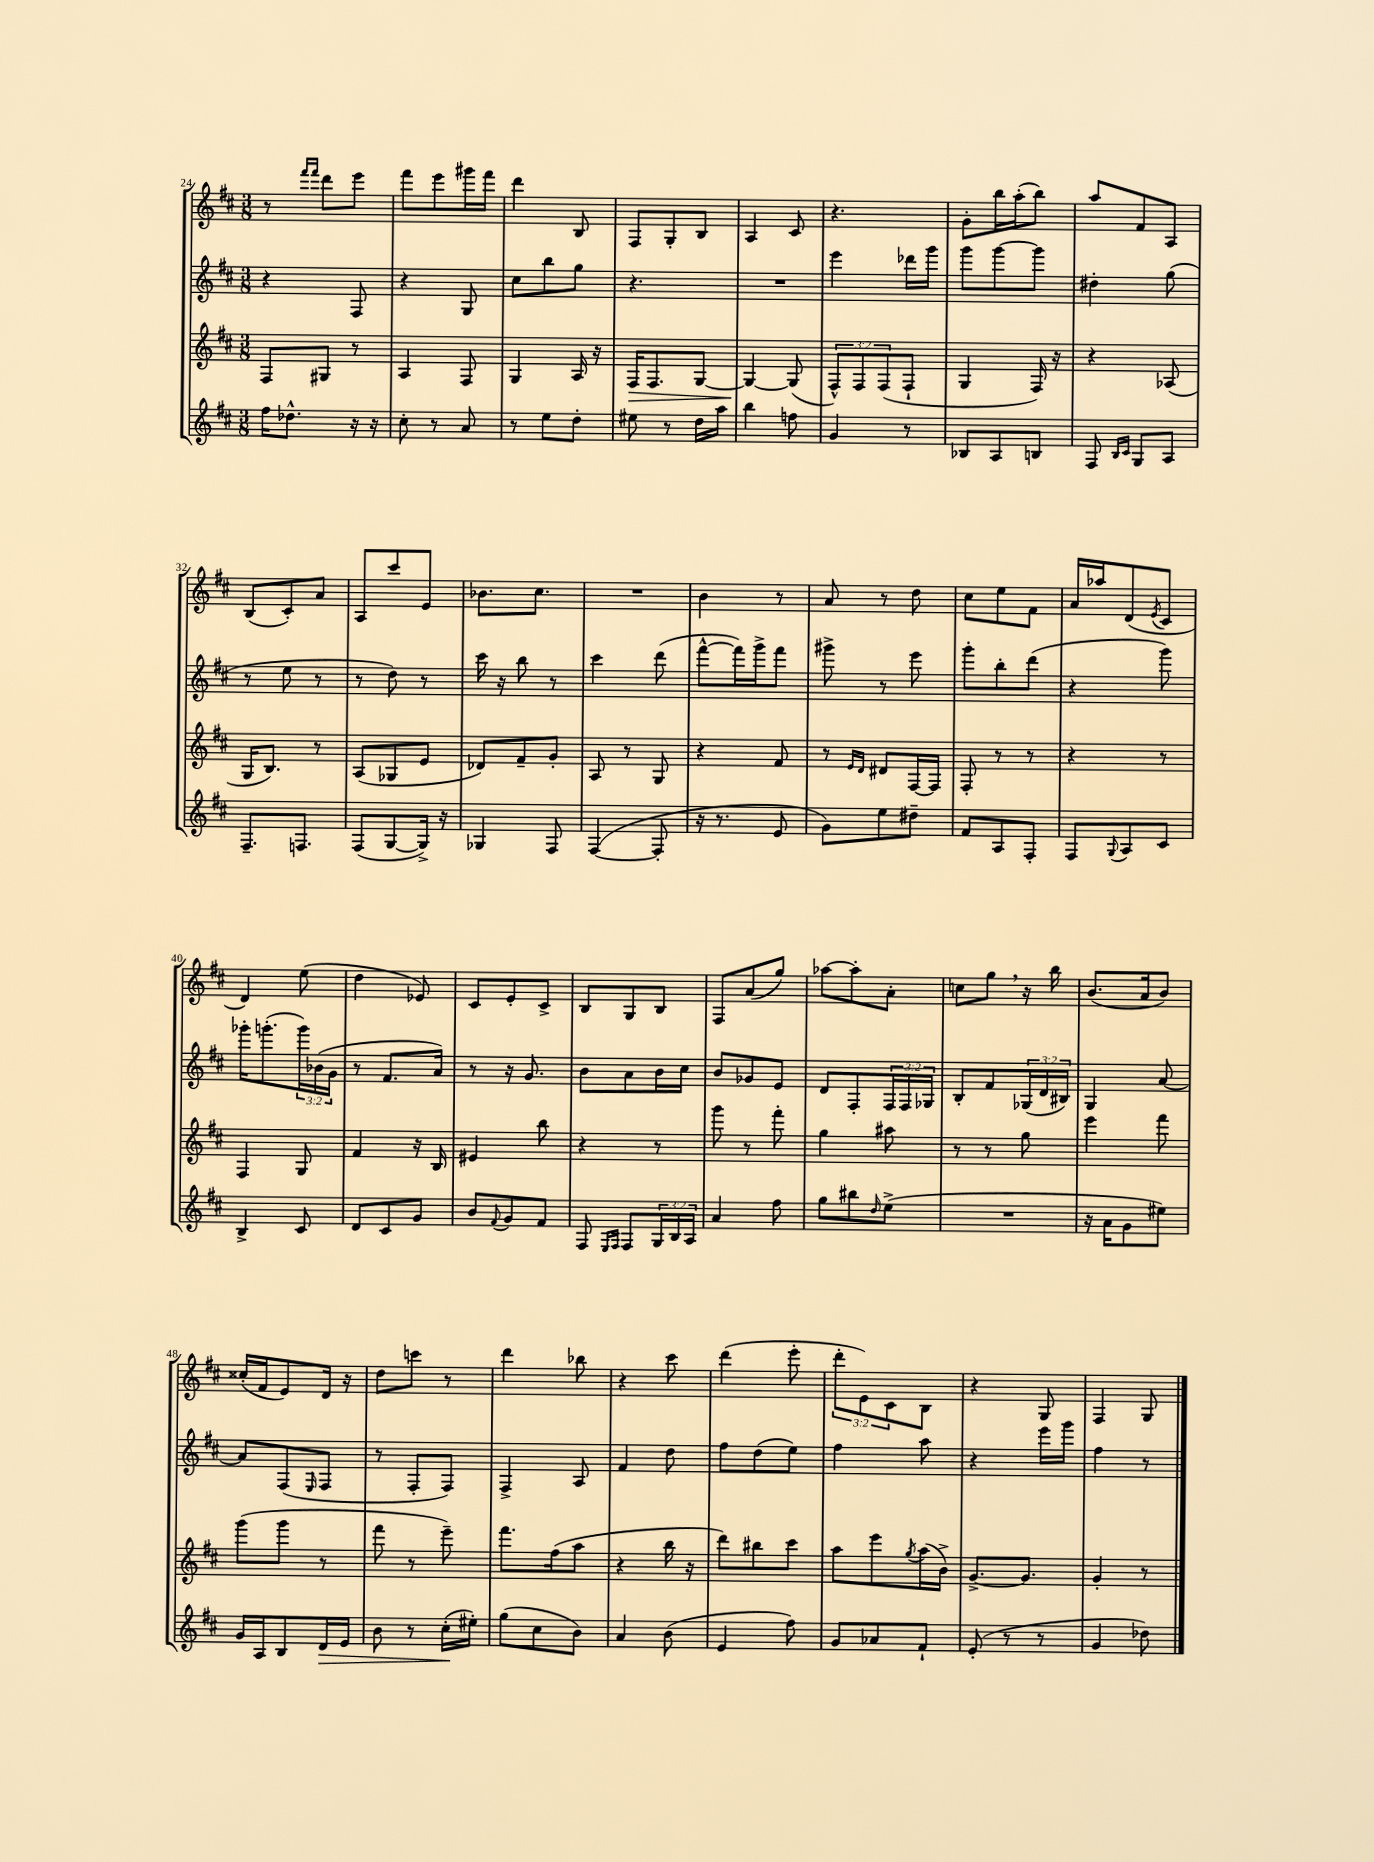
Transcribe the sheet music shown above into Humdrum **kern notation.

**kern	**kern	**kern	**kern
*staff4	*staff3	*staff2	*staff1
*clefG2	*clefG2	*clefG2	*clefG2
*k[f#c#]	*k[f#c#]	*k[f#c#]	*k[f#c#]
*M3/8	*M3/8	*M3/8	*M3/8
16ff#\LK	8F#/L	4r	8r
8.dd-^^\J	.	.	.
.	.	.	16qqfff#/LL
.	.	.	16qqfff#/JJ
.	8G#/J	.	8ddd\L
16r	8r	8F#/	8eee\J
16r	.	.	.
=	=	=	=
8cc#'\	4A/	4r	8fff#\L
8r	.	.	8eee\
8a/	8F#/	8G/	16ggg#\L
.	.	.	16fff#\JJ
=	=	=	=
8r	4G/	8cc#\L	4ddd\
8ee\L	.	8bb\	.
8dd'\J	16A/	8gg\J	8B/
.	16r	.	.
=	=	=	=
8ee#\	16F#/LK	4.r	8F#/L
.	8.F#/	.	.
8r	.	.	8G'/
16dd\LL	[8G/J	.	8B/J
16aa\JJ	.	.	.
=	=	=	=
4bb\	4G/_	4.r	4A/
8ff\	(8G/]	.	8c#/
=	=	=	=
4g/	12F#^^/L)	4eee\	4.r
.	12F#/	.	.
.	(12F#/	.	.
8r	8F#`/J	16ddd-\LL	.
.	.	16ggg\JJ	.
=	=	=	=
8B-/L	4G/	8ggg\L	8g'\L
8A/	.	[8ggg\	16bb\L
.	.	.	(16aa'\J
8B/J	16F#/)	8ggg\]J	8bb\J)
.	16r	.	.
=	=	=	=
8F#/	4r	4dd#'\	8aa/L
16qqB/LL	.	.	.
16qqc#/JJ	.	.	.
8G/L	.	.	8f#/
8A/J	(8A-/	(8gg\	8A/J
=	=	=	=
8.F#~/L	16G/LK	8r	(8B/L
.	8.B/J)	.	.
.	.	8ee\	8c#'/)
8.F/J	.	.	.
.	8r	8r	8a/J
=	=	=	=
(8F#/L	(8A/L	8r	8A/L
[8G/	8G-/	8dd\)	8ccc#/
16G^/]Jk)	8e/J	8r	8e/J
16r	.	.	.
=	=	=	=
4G-/	8d-/L)	16ccc#\	8.b-\L
.	.	16r	.
.	8f#~/	8bb\	.
.	.	.	8.cc#\J
8F#/	8g'/J	8r	.
=	=	=	=
([4F#/	8A/	4ccc#\	4.r
.	8r	.	.
8F#'/]	8G/	(8ddd\	.
=	=	=	=
16r	4r	[8fff#^^\L	4b\
8.r	.	.	.
.	.	16fff#\]L)	.
.	.	16ggg^\J	.
8e/	8f#/	8fff#\J	8r
=	=	=	=
8g\L)	8r	8ggg#^\	8a/
.	16qqe/LL	.	.
.	16qqd/JJ	.	.
8ee\	8d#/L	8r	8r
8dd#~\J	[16F#/L	8eee\	8dd\
.	16F#/]JJ	.	.
=	=	=	=
8f#/L	8F#'/	8ggg'\L	8cc#\L
8A/	8r	8bb'\	8ee\
8F#'/J	8r	(8ddd\J	8f#\J
=	=	=	=
8F#/L	4r	4r	16a/LL
.	.	.	16aa-/J
8qqG/	.	.	.
8A/	.	.	(8d/
.	.	.	8qe/
8c#/J	8r	8ggg\)	8c#/J
=	=	=	=
4B^/	4F#/	16ggg-'\LK	4d/)
.	.	(8.ggg'\	.
8c#/	8G/	24ggg\L)	(8ee\
.	.	(24b-\	.
.	.	24g\JJ	.
=	=	=	=
8d/L	4f#/	8r	4dd\
8c#/	.	8.f#/L	.
8g/J	16r	.	8e-/)
.	16B/	16a/Jk)	.
=	=	=	=
8b/L	4e#/	8r	8c#/L
8qqf#/	.	.	.
8g/	.	16r	8e'/
.	.	8.g/	.
8f#/J	8bb\	.	8c#^/J
=	=	=	=
8F#/	4r	8b\L	8B/L
16qqE/LL	.	.	.
16qqF#/JJ	.	.	.
8F#/L	.	8a\	8G/
24G/L	8r	16b\L	8B/J
24B/	.	.	.
.	.	16cc#\JJ	.
24A/JJ	.	.	.
=	=	=	=
4a/	8ggg\	8b/L	8F#/L
.	8r	8g-/	(8a/
8ff#\	8fff#'\	8e/J	8gg/J)
=	=	=	=
8gg\L	4gg\	8d/L	[8aa-\L
8bb#\	.	8F#'/	8aa-'\]
16qqdd/	.	.	.
(8ee^\J	8aa#\	24F#/L	8a'\J
.	.	24F#/	.
.	.	24G-/JJ	.
=	=	=	=
4.r	8r	8B'/L	8cc\L
.	8r	8f#/	8gg\J
.	8gg\	(24G-/L	16r
.	.	24d/	.
.	.	.	16bb\
.	.	24B#/JJ)	.
=	=	=	=
16r	4eee\	4G/	(8.b/L
16a\LK	.	.	.
8g\	.	.	.
.	.	.	16a/k
8ee#\J)	8fff#\	[8a/	8b/J)
=	=	=	=
16g/LL	(8ggg\L	8a/]L	(16cc##'/LL
16A/J	.	.	16f#/J
8B/	8ggg\J	(8F#/	8e/)
.	.	16qqE/	.
16d/L	8r	8F#/J	16d/Jk
16e/JJ	.	.	16r
=	=	=	=
8b\	8fff#\	8r	8dd\L
8r	8r	8F#'/L	8ccc\J
(16cc#'\LL	8eee~\)	8F#/J)	8r
16ee#'\JJ)	.	.	.
=	=	=	=
(8gg\L	8.fff#\L	4F#^/	4ddd\
8cc#\	.	.	.
.	(16ff#\k	.	.
8b\J)	8aa\J	8A/	8bb-\
=	=	=	=
4a/	4r	4f#/	4r
(8b\	16bb\	8dd\	8ccc#\
.	16r	.	.
=	=	=	=
4e/	8ddd\L)	8ff#\L	(4ddd\
.	8bb#\	(8dd\	.
8ff#\)	8ccc#\J	8ee\J)	8eee'\
=	=	=	=
8g/L	8aa\L	4ff#\	12ddd'\L
.	.	.	12e\)
8a-/	8eee\	.	.
.	.	.	12c#\
.	8qgg/	.	.
8f#`/J	(16aa\L	8aa\	8B\J
.	16b^\JJ)	.	.
=	=	=	=
(8e'/	[8.g^/L	4r	4r
8r	.	.	.
.	8.g/]J	.	.
8r	.	16eee\LL	8G/
.	.	16ggg\JJ	.
=	=	=	=
4g/	4g'/	4ff#\	4F#/
8dd-\)	8r	8r	8G/
==	==	==	==
*-	*-	*-	*-
